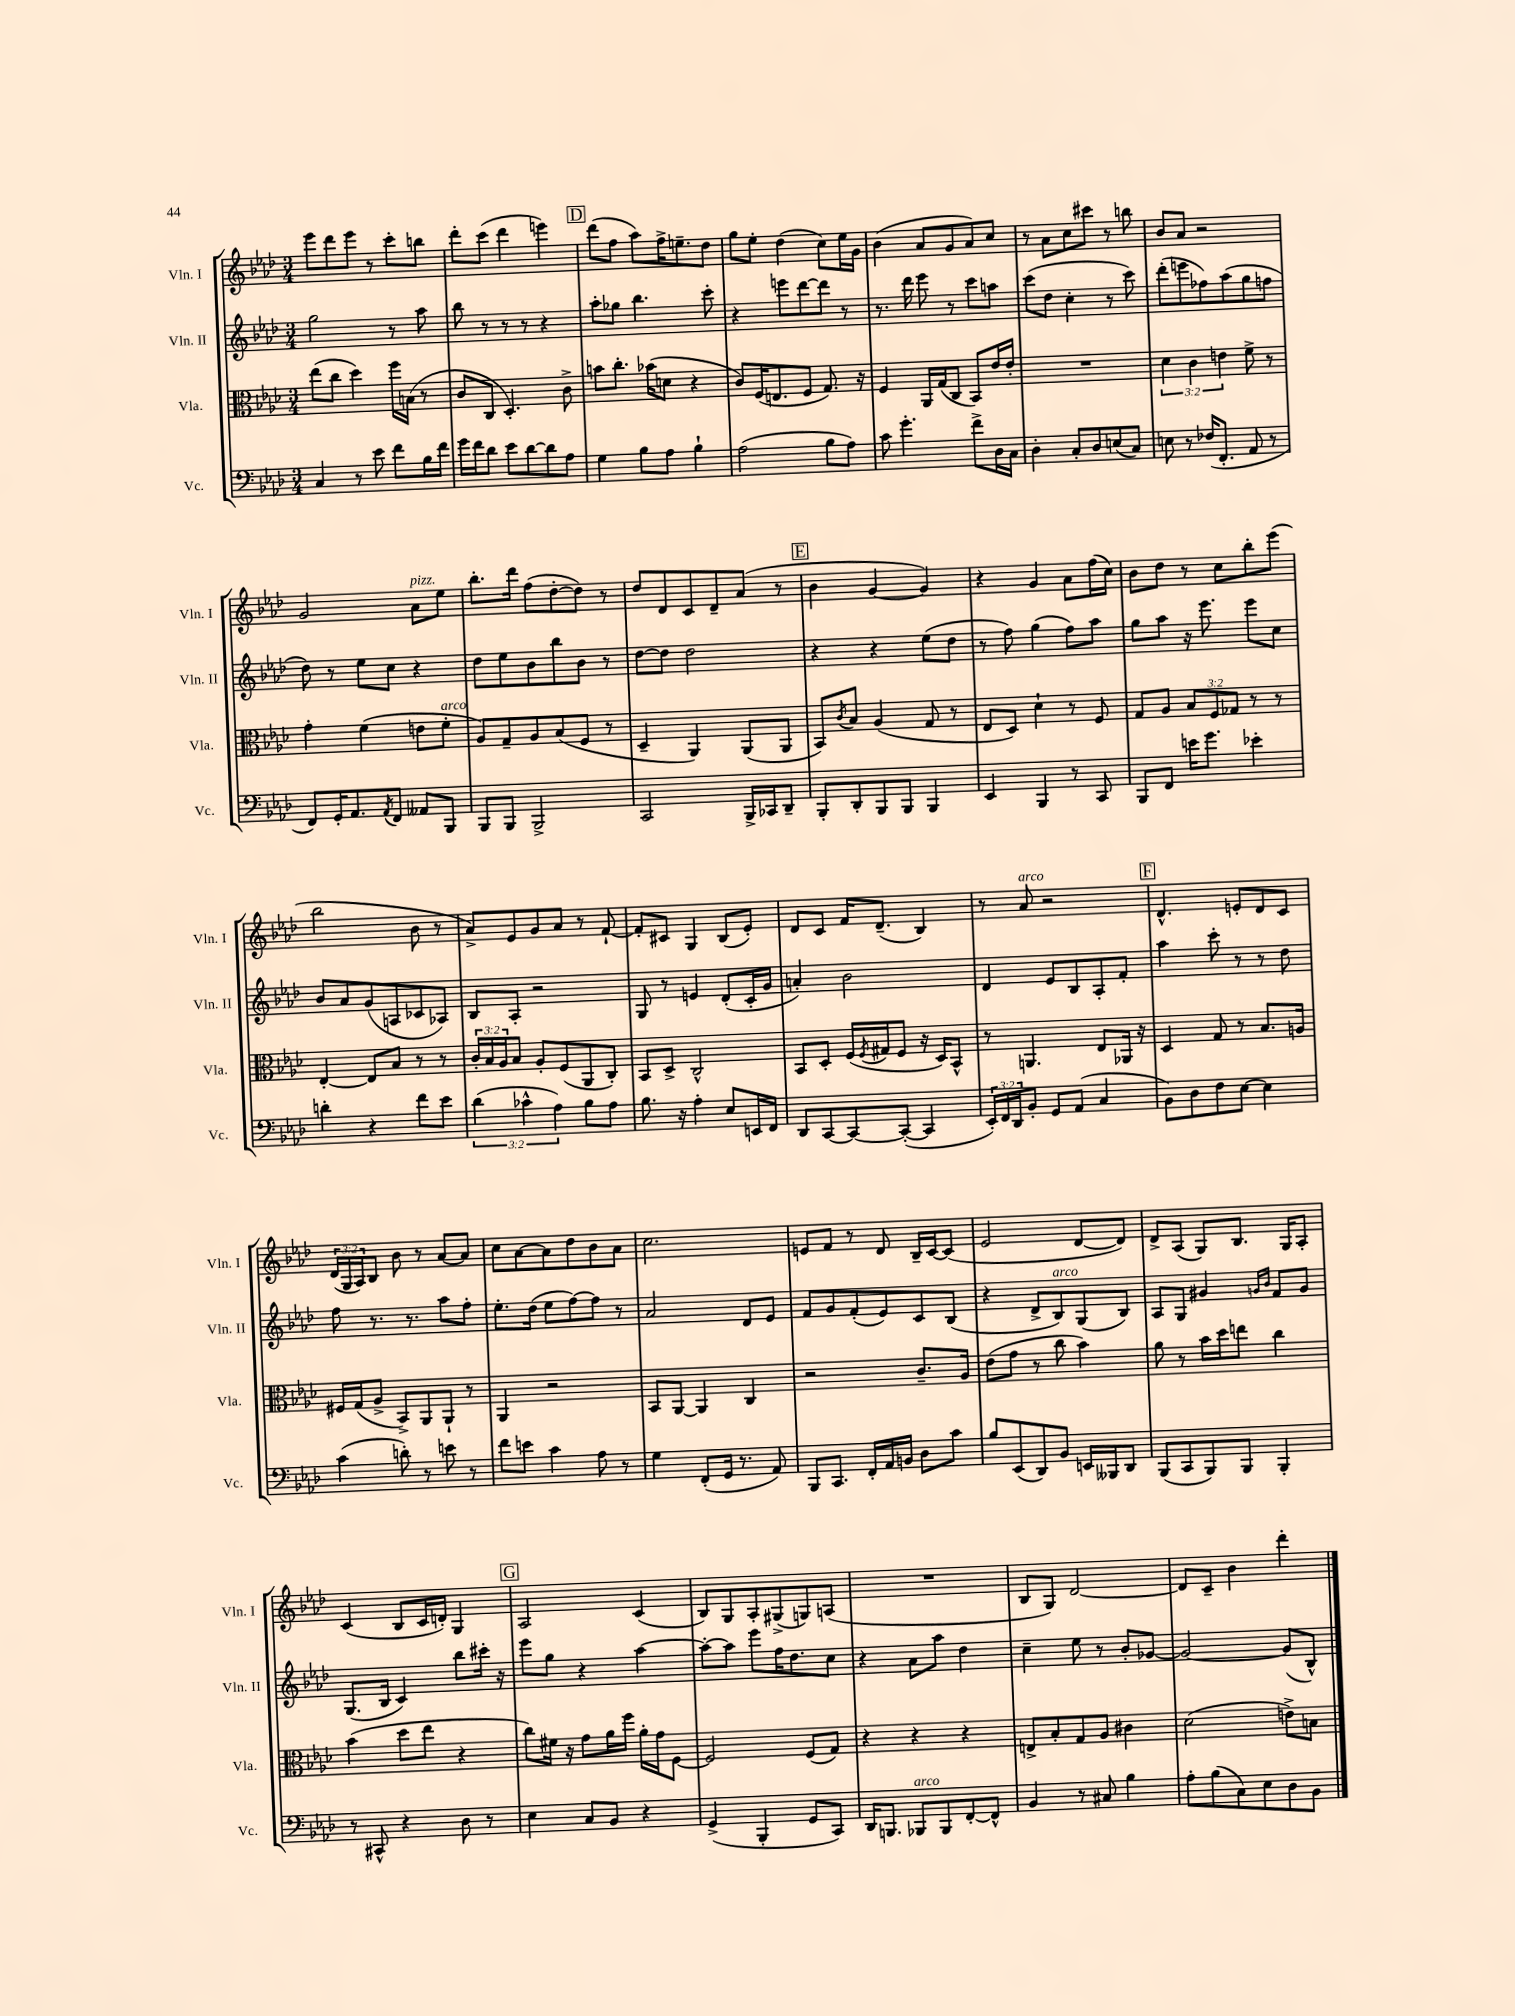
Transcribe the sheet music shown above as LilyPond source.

<<
\new StaffGroup <<
\new Staff = "s0" \with { instrumentName = "Vln. I" shortInstrumentName = "Vln. I" } {
    \clef treble \key aes \major \numericTimeSignature \time 3/4 \override Staff.TupletNumber.text = #tuplet-number::calc-fraction-text
    ees'''8 des'''8 ees'''8 r8 c'''8-. b''8 |
    des'''8-. c'''8( des'''4 e'''4) |
    \mark \markup { \box "D" } des'''8( f''8 aes''8) f''16-> e''8.-- des''8 |
    g''8 ees''8-. des''4( c''8) ees''16 g'16 |
    bes'4( aes'8 g'8 aes'8) c''8 |
    r8 aes'8 c''8 cis'''8 r8 b''8 |
    bes'8 aes'8 r2 |
    g'2 aes'8^\markup { \italic "pizz." } ees''8 |
    bes''8.-. des'''16 f''8( des''8~-. des''8) r8 |
    des''8 des'8 c'8 des'8-- aes'8( r8 |
    \mark \markup { \box "E" } bes'4 g'4~ g'4) |
    r4 g'4 aes'8 f''16( c''16) |
    bes'8 des''8 r8 c''8 bes''8-. ees'''8( |
    bes''2 bes'8 r8 |
    aes'8->) ees'8 g'8 aes'8 r8 f'8~-! |
    f'8-. cis'8 g4 bes8( ees'8-.) |
    des'8 c'8 f'16 des'8.--( bes4) |
    r8 aes'8^\markup { \italic "arco" } r2 |
    \mark \markup { \box "F" } des'4.-^ e'8-. des'8 c'8 |
    \tuplet 3/2 { des'16( g16 aes16) } bes8 bes'8 r8 aes'8~ aes'8 |
    c''8 aes'8~ aes'8 des''8 bes'8 aes'8 |
    c''2. |
    e'8 f'8 r8 des'8 bes16-- c'16~ c'8( |
    ees'2 des'8~ des'8) |
    des'8-> aes8( g8) bes8. g16 aes8-. |
    c'4( bes8 c'16 d'16-.) g4 |
    \mark \markup { \box "G" } aes2 c'4( |
    bes8) g8 aes8-. gis8->( g8) a8( |
    R2. |
    bes8 g8) des'2~ |
    des'8 c'8-- bes'4 des'''4-. \bar "|." |
}
\new Staff = "s1" \with { instrumentName = "Vln. II" shortInstrumentName = "Vln. II" } {
    \clef treble \key aes \major \numericTimeSignature \time 3/4
    g''2 r8 aes''8 |
    bes''8 r8 r8 r8 r4 |
    \mark \markup { \box "D" } aes''8-. ges''8 bes''4. c'''8-. |
    r4 e'''8 des'''8~ des'''8 r8 |
    r8. des'''16 ees'''8 r8 c'''8 a''8 |
    c'''8( des''8 c''4-. r8 c'''8) |
    des'''8-.( e'''8 fes''8) aes''8( g''8 f''8 |
    des''8) r8 ees''8 c''8 r4 |
    des''8 ees''8 bes'8 bes''8 bes'8 r8 |
    des''8~ des''8 des''2 |
    \mark \markup { \box "E" } r4 r4 ees''8( des''8 |
    r8 f''8) g''4( f''8) aes''8 |
    g''8 aes''8 r16 ees'''8. ees'''8 c''8 |
    bes'8 aes'8 g'8( a8 ces'8 aes8) |
    bes8 aes8-. r2 |
    g8 r8 e'4 des'8-.( c'16-. g'16 |
    a'4-.) bes'2 |
    des'4 ees'8 bes8 aes8-. f'8-. |
    \mark \markup { \box "F" } aes''4 c'''8-. r8 r8 des''8 |
    f''8 r8. r8. aes''8 f''8-. |
    ees''8.-. des''16( ees''8 f''8~) f''8 r8 |
    aes'2 des'8 ees'8 |
    f'8 g'8 f'8-.( ees'8) c'8 bes8( |
    r4 des'8-> bes8^\markup { \italic "arco" }) g8( bes8) |
    aes8 g8 gis'4 \grace { g'16 bes'16 } f'8 g'8 |
    g8.( bes16 c'4) bes''8 cis'''16-. r16 |
    \mark \markup { \box "G" } ees'''8 g''8 r4 aes''4~ |
    aes''8~-. aes''8 ees'''8 f''16 des''8. c''8 |
    r4 aes'8 aes''8 des''4 |
    c''4-- ees''8 r8 bes'8-. ges'8~ |
    ges'2~ ges'8( bes8-^) \bar "|." |
}
\new Staff = "s2" \with { instrumentName = "Vla." shortInstrumentName = "Vla." } {
    \clef alto \key aes \major \numericTimeSignature \time 3/4 \override Staff.TupletNumber.text = #tuplet-number::calc-fraction-text
    ees''8( c''8 des''4) f''16 b16( r8 |
    c'8 c8 des4.-.) c'8-> |
    \mark \markup { \box "D" } b'8 c''8.-. bes'16( d'8 r4 |
    c'8) f16( e8. f8 g8.) r16 |
    f4 aes,16 g16( c8 bes,8) ees'16 ees'16-. |
    R2. |
    \tuplet 3/2 { des'4 c'4 e'4 } f'8-> r8 |
    g'4-. f'4( e'8 f'8-.^\markup { \italic "arco" } |
    aes8) g8-- aes8 bes8( f8 r8 |
    des4-- aes,4) aes,8( aes,8 |
    \mark \markup { \box "E" } bes,8) \acciaccatura { c'8 } bes8 aes4( g8 r8 |
    ees8 des8) des'4-! r8 f8 |
    g8 aes8 \tuplet 3/2 { bes8 f8 ges8 } r8 r8 |
    ees4~-. ees8 bes8 r8 r8 |
    \tuplet 3/2 { c'16-. bes16 aes16 } bes8 aes8-. f8( aes,8 c8-.) |
    bes,8 des8-> c2-^ |
    bes,8 des8-. f16( \acciaccatura { f8 } gis16 f8 r16 des16) bes,8-^ |
    r8 a,4. ees8 aes,16 r16 |
    \mark \markup { \box "F" } des4 g8 r8 bes8. a16 |
    fis16 g16( aes8-> bes,8->) aes,8 aes,8-! r8 |
    aes,4 r2 |
    bes,8 aes,8~ aes,4 c4 |
    r2 c'8.-- aes16 |
    ees'8( g'8 r8 c''8 bes'4) |
    aes'8 r8 bes'16 des''16 e''8 c''4 |
    bes'4( des''8 ees''8 r4 |
    \mark \markup { \box "G" } c''8) fis'16 r16 g'8 aes'16 f''16 aes'16-. g'16 f8~ |
    f2 f8( g8) |
    r4 r4 r4 |
    e8-> bes8-. g8 aes8 cis'4 |
    des'2( e'8->) b8 \bar "|." |
}
\new Staff = "s3" \with { instrumentName = "Vc." shortInstrumentName = "Vc." } {
    \clef bass \key aes \major \numericTimeSignature \time 3/4 \override Staff.TupletNumber.text = #tuplet-number::calc-fraction-text
    c4 r8 ees'8 f'8 bes16 f'16 |
    g'16 f'16 des'8 ees'8 des'8~ des'8 aes8 |
    \mark \markup { \box "D" } g4 bes8 aes8 bes4-! |
    aes2( bes8 aes8) |
    c'8 g'4.-. f'8-> des16 c16 |
    des4-. c8-. des8 e8( c8) |
    e8 r8 fes16( f,8.-. aes,8 r8 |
    f,8) g,16-. aes,8. \acciaccatura { aes,8 } f,8 aeses,8 bes,,8 |
    bes,,8 bes,,8 bes,,2-> |
    c,2 bes,,16-> ces,16 des,8-- |
    \mark \markup { \box "E" } bes,,8-. des,8-. bes,,8 bes,,8 bes,,4 |
    ees,4 bes,,4 r8 c,8 |
    bes,,8 f,8 e'16 g'8. ees'4-. |
    d'4-. r4 f'8 ees'8 |
    \tuplet 3/2 { des'4( ces'4-^ aes4) } bes8 aes8 |
    bes8. r16 aes4-. ees8 e,16 f,16 |
    des,8 c,8~ c,8~ c,8~-.( c,4 |
    \tuplet 3/2 { ees,16-.) f,16 des,16 } bes,8-. g,8 aes,8( c4 |
    \mark \markup { \box "F" } bes,8) des8 f8 ees8~ ees4 |
    c'4( d'8-.) r8 e'8 r8 |
    f'8 e'8 c'4 aes8 r8 |
    g4 f,8-.( g,16 r8. aes,8) |
    bes,,8 c,8. f,16-. aes,16 b,16 des8 c'8 |
    bes8 ees,8( des,8) bes,8 e,16 beses,,16 des,8 |
    bes,,8( c,8 bes,,8) bes,,8 bes,,4-. |
    r8 cis,8-^ r4 des8 r8 |
    \mark \markup { \box "G" } ees4 c8 bes,8 r4 |
    g,4->( bes,,4-. g,8 c,8) |
    des,16 b,,8. bes,,8^\markup { \italic "arco" } bes,,8 f,8~-. f,8-^ |
    bes,4 r8 cis8 bes4 |
    aes8-. bes8( c8) ees8 des8 bes,8 \bar "|." |
}
>>
>>
\layout { \context { \Score \remove "Bar_number_engraver" } }
